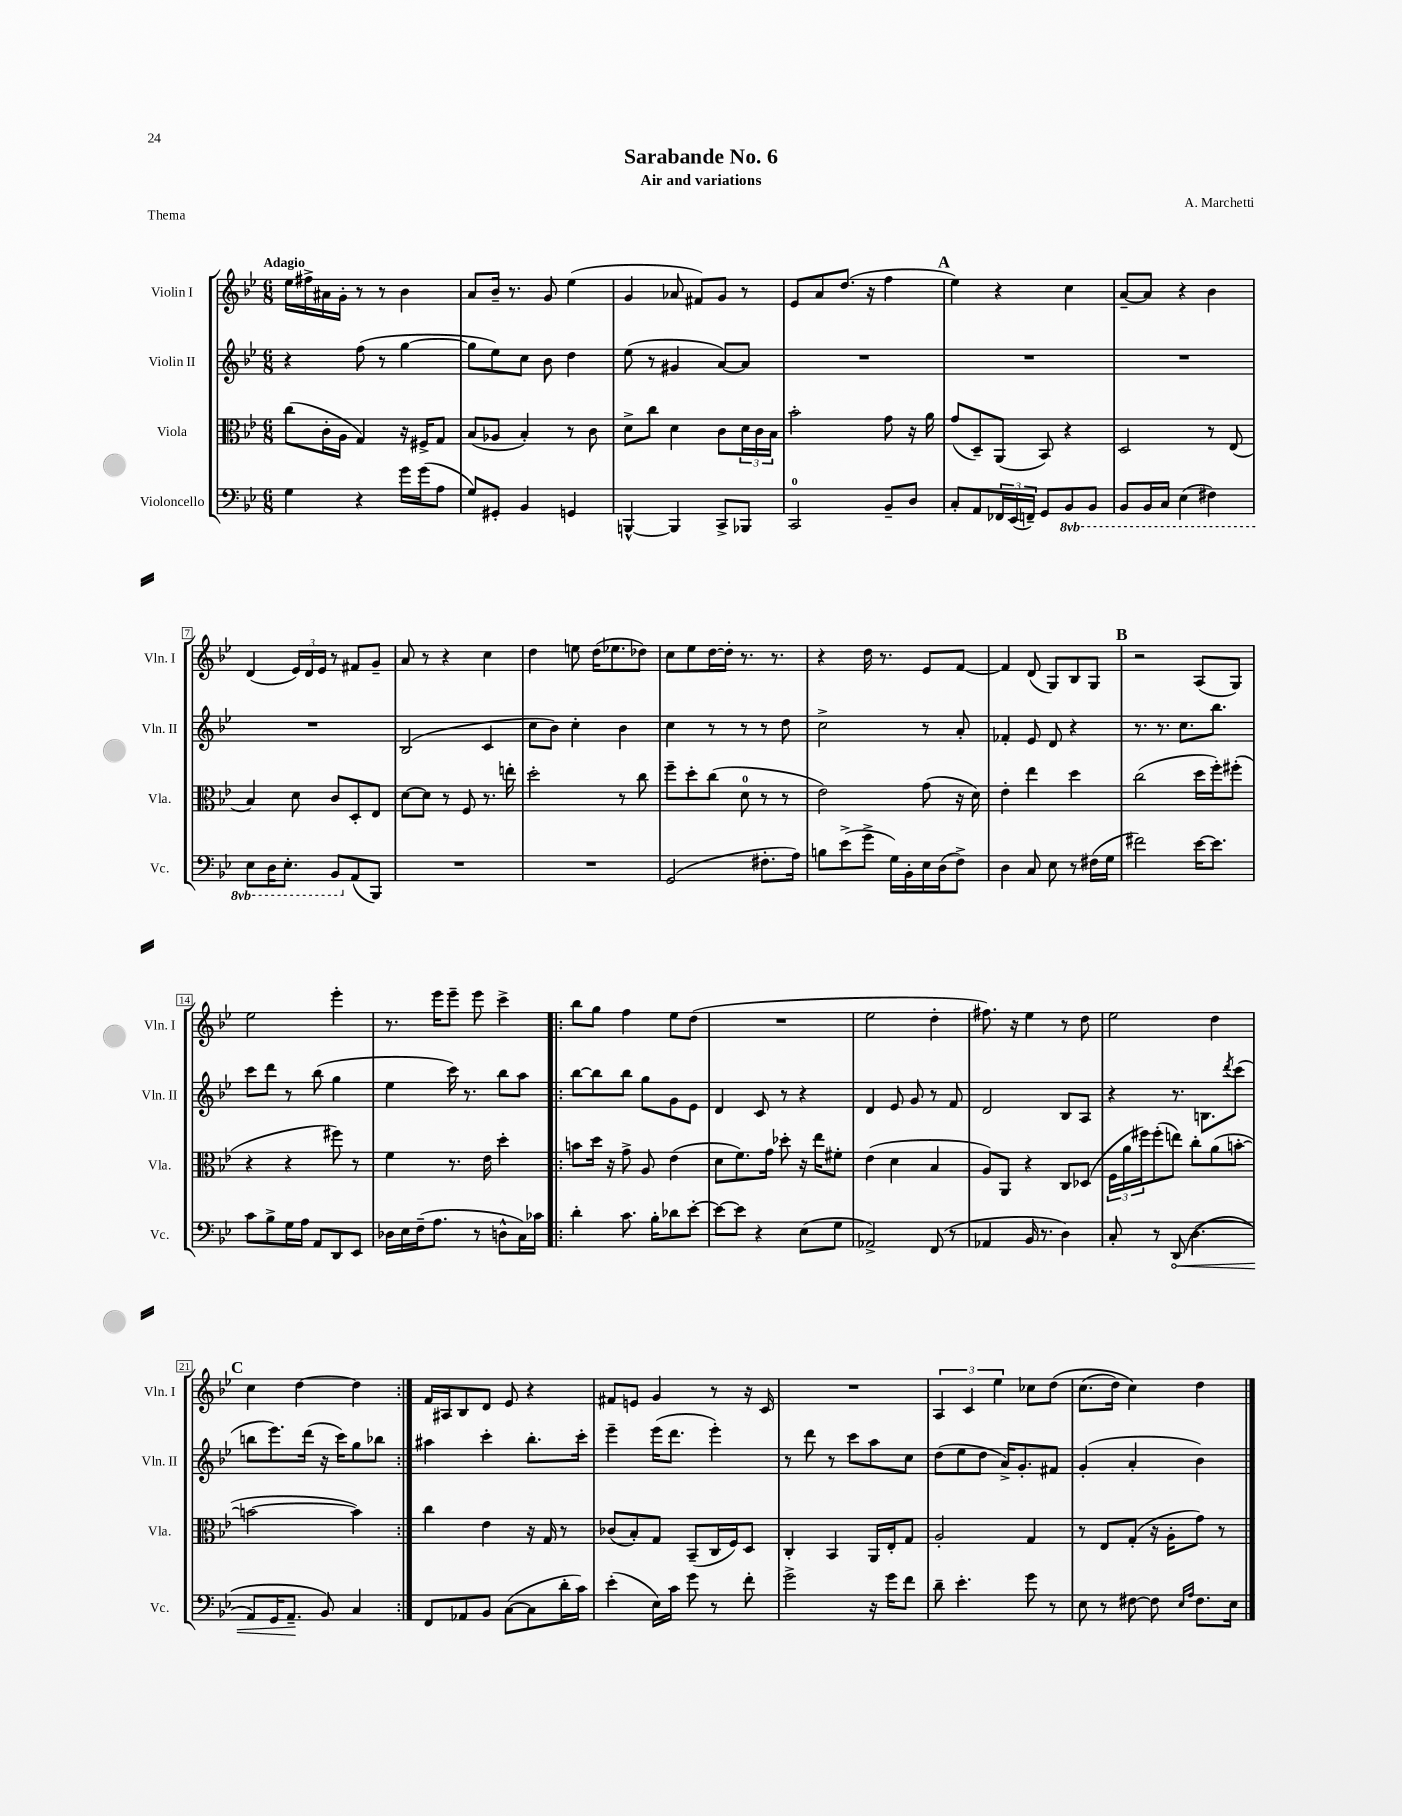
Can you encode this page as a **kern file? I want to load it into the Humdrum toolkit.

**kern	**dynam	**kern	**kern	**kern
*part4	*part4	*part3	*part2	*part1
*staff4	*staff4	*staff3	*staff2	*staff1
*I"Violoncello	*	*I"Viola	*I"Violin II	*I"Violin I
*I'Vc.	*	*I'Vla.	*I'Vln. II	*I'Vln. I
*clefF4	*	*clefC3	*clefG2	*clefG2
*k[b-e-]	*	*k[b-e-]	*k[b-e-]	*k[b-e-]
*M6/8	*	*M6/8	*M6/8	*M6/8
=1	=1	=1	=1	=1
!	!	!	!	!LO:TX:a:B:t=Adagio
4G\	.	(8cc\L	4r	16ee-\LL
.	.	.	.	16ff#X^\
.	.	16c'\L	.	16a#X\
.	.	16A\JJ	.	16g'\JJ
4r	.	4G/)	(8ff\	8r
.	.	.	8r	8r
16g\LL	.	16r	[4gg\	4b-\
(16g\J	.	16F#X^/KL	.	.
8A\J	.	8G/J	.	.
=2	=2	=2	=2	=2
8G/L)	.	(8B-/L	8gg\L]	8a/L
8GG#X'/J	.	8A-X/J	8ee-\)	16b-~/Jk
.	.	.	.	8.r
4BB-/	.	4B-'/)	8cc\J	.
.	.	.	8b-\	8g/
4GGn/	.	8r	4dd\	(4ee-\
.	.	8c\	.	.
=3	=3	=3	=3	=3
[4BBBn^^/	.	8d^\L	(8ee-\	4g/
.	.	8cc\J	8r	.
4BBB/]	.	4d\	4g#X/	8a-X/
.	.	.	.	8f#X/L)
8CC^/L	.	8c\L	[8a/L)	8g/J
8BBB-X/J	.	24d\L	8a/J]	8r
.	.	24c\	.	.
.	.	24B-\JJ	.	.
=4	=4	=4	=4	=4
2CC/	.	2b-'\	2.r	8e-/L
.	.	.	.	8a/
.	.	.	.	(8.dd/J
.	.	.	.	16r
8BB-~/L	.	8g\	.	4ff\
8D/J	.	16r	.	.
.	.	16a\	.	.
!!LO:REH:place=s1:t=A
=5	=5	=5	=5	=5
8C'/L	.	(8g/L	2.r	4ee-\)
8AA/	.	8D~/)	.	.
24FF-X/L	.	(8AA/J	.	4r
(24EE-/	.	.	.	.
24FFn~/JJ)	.	.	.	.
8GG/L	.	8BB-/)	.	.
*8ba	*	*	*	*
8BBB-/	.	4r	.	4cc\
8BBB-/J	.	.	.	.
=6	=6	=6	=6	=6
8BBB-/L	.	2D/	2.r	[8a~/L
16BBB-/L	.	.	.	8a/J]
16CC/JJ	.	.	.	.
(4EE-\	.	.	.	4r
4FF#X\)	.	8r	.	4b-\
.	.	(8E-/	.	.
!!LO:LB:g=z
=7	=7	=7	=7	=7
8EE-\L	.	4B-/)	2.r	(4d/
16DD\K	.	.	.	.
8.EE-'\J	.	.	.	.
.	.	8d\	.	24e-/LL)
.	.	.	.	24d/
.	.	.	.	24e-/JJ
8BBB-/L	.	8c/L	.	8r
*X8ba	*	*	*	*
(8AA/	.	8D'/	.	8f#X/L
8BBB-/J)	.	8E-/J	.	8g~/J
=8	=8	=8	=8	=8
2.r	.	[8d\L	(2B-/	8a/
.	.	8d\J]	.	8r
.	.	8r	.	4r
.	.	8F/	.	.
.	.	8.r	4c/	4cc\
.	.	16een'\	.	.
=9	=9	=9	=9	=9
2.r	.	2dd'\	8cc\L	4dd\
.	.	.	8b-\J)	.
.	.	.	4cc'\	8een\
.	.	.	.	(16dd\KL
.	.	.	.	8.ee-X\
.	.	8r	4b-\	.
.	.	8cc\	.	8dd-X\J)
=10	=10	=10	=10	=10
(2GG/	.	8ff~\L	4cc\	8cc\L
.	.	8dd'\	.	8ee-\
.	.	(8cc\J	8r	[16dd\L
.	.	.	.	16dd'\JJ]
.	.	8d\	8r	8.r
8.F#X'\L	.	8r	8r	.
.	.	.	.	8.r
.	.	8r	8dd\	.
16A\Jk)	.	.	.	.
=11	=11	=11	=11	=11
8Bn\L	.	2e-\)	2cc^\	4r
(8e-^\	.	.	.	.
8g^\J	.	.	.	16dd\
.	.	.	.	8.r
16G\LL)	.	.	.	.
16BB-'\	.	.	.	.
16E-\	.	(8g\	8r	8e-/L
(16D\J	.	.	.	.
8F^\J)	.	16r	8a'/	[8f/J
.	.	16d\)	.	.
=12	=12	=12	=12	=12
4D\	.	4e-'\	4f-X'/	4f/]
8C/	.	4ee-\	8e-/	(8d/
8E-\	.	.	8d/	8G/L)
8r	.	4dd\	4r	8B-/
(16F#X\LL	.	.	.	8G/J
16G\JJ	.	.	.	.
!!LO:REH:place=s1:t=B
=13	=13	=13	=13	=13
2f#X\)	.	(2cc\	8.r	2r
.	.	.	8.r	.
.	.	.	8.cc\L	.
[16e-\KL	.	16dd\LL	.	(8A/L
8.e-\J]	.	16ff'\J)	8.bb-\J	.
.	.	(8ff#X'\J	.	8G/J)
!!LO:LB:g=z
=14	=14	=14	=14	=14
8c\L	.	4r	8ccc\L	2ee-\
8B-^\	.	.	8ddd\J	.
16G\L	.	4r	8r	.
16A\JJ	.	.	.	.
8AA/L	.	.	(8bb-\	.
8DD/	.	8ff#X\)	4gg\	4eee-'\
8EE-/J	.	8r	.	.
=15	=15	=15	=15	=15
16D-X\LL	.	4f\	4ee-\	8.r
16E-\	.	.	.	.
(16F~\J	.	.	.	.
8.A\J	.	.	.	16eee-\KL
.	.	8.r	16ccc\)	8eee-~\J
.	.	.	8.r	.
8r	.	.	.	8eee-\
.	.	16e-\	.	.
8Dn^^\L	.	4dd'\	8bb-\L	4ccc^\
16C\L)	.	.	8aa\J	.
16c-X\JJ	.	.	.	.
=16!|:	=16!|:	=16!|:	=16!|:	=16!|:
4d'\	.	8bn\L	[8bb-\L	8bb-\L
.	.	16dd\Jk	8bb-\]	8gg\J
.	.	16r	.	.
8.c\	.	8g^\	8bb-\J	4ff\
.	.	8A/	8gg\L	.
16B-'\KL	.	.	.	.
8d-X\	.	(4e-\	8g\	8ee-\L
[8e-'\J	.	.	8e-\J	(8dd\J
=17	=17	=17	=17	=17
8e-\L_	.	8d\L	4d/	2.r
8e-\J]	.	8.f\)	.	.
4r	.	.	8c/	.
.	.	16g\Jk	.	.
.	.	8dd-X'\	8r	.
(8E-\L	.	16r	4r	.
.	.	16ee-\KL	.	.
8G\J	.	8f#X'\J	.	.
=18	=18	=18	=18	=18
2AA-X^/)	.	(4e-\	4d/	2ee-\
.	.	4d\	8e-/	.
.	.	.	8g/	.
(8FF/	.	4B-/	8r	4dd'\
8r	.	.	8f/	.
=19	=19	=19	=19	=19
4AA-X/	.	8A/L)	2d/	8.ff#X\)
.	.	8AA/J	.	.
.	.	.	.	16r
16BB-/	.	4r	.	4ee-\
8.r	.	.	.	.
4D\)	.	8C/L	8B-/L	8r
.	.	(8D-X/J	8A/J	8dd\
=20	=20	=20	=20	=20
8C'/	.	24F\LL	4r	2ee-\
.	.	24a\	.	.
.	.	24ff#X\J)	.	.
8r	.	(8ff#'\	.	.
!	!LO:HP:b	!	!	!
(8DD/	<	8een\J)	8.r	.
(4.D\	.	8cc'\L	.	.
.	.	.	8.Bn\L	.
.	.	(8a\	.	4dd\
.	.	.	8qddd/	.
.	.	[8bn'\J	(8ccc\J	.
!!LO:LB:g=z
!!LO:REH:place=s1:t=C
=21	=21	=21	=21	=21
8AA/L)	.	2bn\_	8bbn\L	4cc\
16GG/K	.	.	8.eee-\)	.
8.AA~/J	.	.	.	.
.	.	.	.	[4dd\
.	.	.	(16ddd\Jk	.
8BB-/)	[	.	16r	.
.	.	.	16ccc\KL)	.
4C/	.	4b\])	8gg\	4dd\]
.	.	.	8bb-X\J	.
=22:|!	=22:|!	=22:|!	=22:|!	=22:|!
8FF/L	.	4cc\	4aa#X\	16f/LL
.	.	.	.	16A#X/J
8AA-X/	.	.	.	8B-/
8BB-/J	.	4e-\	4ccc'\	8d/J
([8C\L	.	.	.	8e-/
8C\]	.	16r	8.bb-'\L	4r
.	.	16G/	.	.
16d'\L	.	8r	.	.
16c\JJ)	.	.	16ccc'\Jk	.
=23	=23	=23	=23	=23
(4e-'\	.	(8c-X/L	4eee-~\	8f#X/L
.	.	8B-'/)	.	8en/J
16E-\LL)	.	8G/J	(16eee-\KL	4g/
16c\JJ	.	.	8.ddd\J	.
8g\	.	(8BB-~/L	.	.
8r	.	16C/L	4eee-'\)	8r
.	.	16F/J)	.	.
8f'\	.	8D/J	.	16r
.	.	.	.	16c/
=24	=24	=24	=24	=24
2g^\	.	4C'/	8r	2.r
.	.	.	8ddd\	.
.	.	4BB-/	8r	.
.	.	.	8ccc\L	.
16r	.	16AA/LL	8aa\	.
16g\KL	.	16E-'/J	.	.
8f\J	.	8G/J	8cc\J	.
=25	=25	=25	=25	=25
8d~\	.	2A'/	(8dd\L	6A/
4.e-'\	.	.	8ee-\	.
.	.	.	.	6c/
.	.	.	8dd\J	.
.	.	.	.	6ee-\
.	.	.	16a^/KL)	.
.	.	.	8.g'/	.
8g\	.	4G/	.	8cc-X\L
8r	.	.	8f#X/J	(8dd\J
=26	=26	=26	=26	=26
8E-\	.	8r	(4g'/	(8.cc\L
8r	.	8E-/L	.	.
.	.	.	.	16dd\Jk)
[8F#X\	.	(8G'/J	4a'/	4cc\)
8F#\]	.	16r	.	.
.	.	16A'\KL	.	.
16qqE-/LL	.	.	.	.
16qqA/JJ	.	.	.	.
8.F#\L	.	8g\J)	4b-\)	4dd\
.	.	8r	.	.
16E-\Jk	.	.	.	.
==	==	==	==	==
*-	*-	*-	*-	*-
